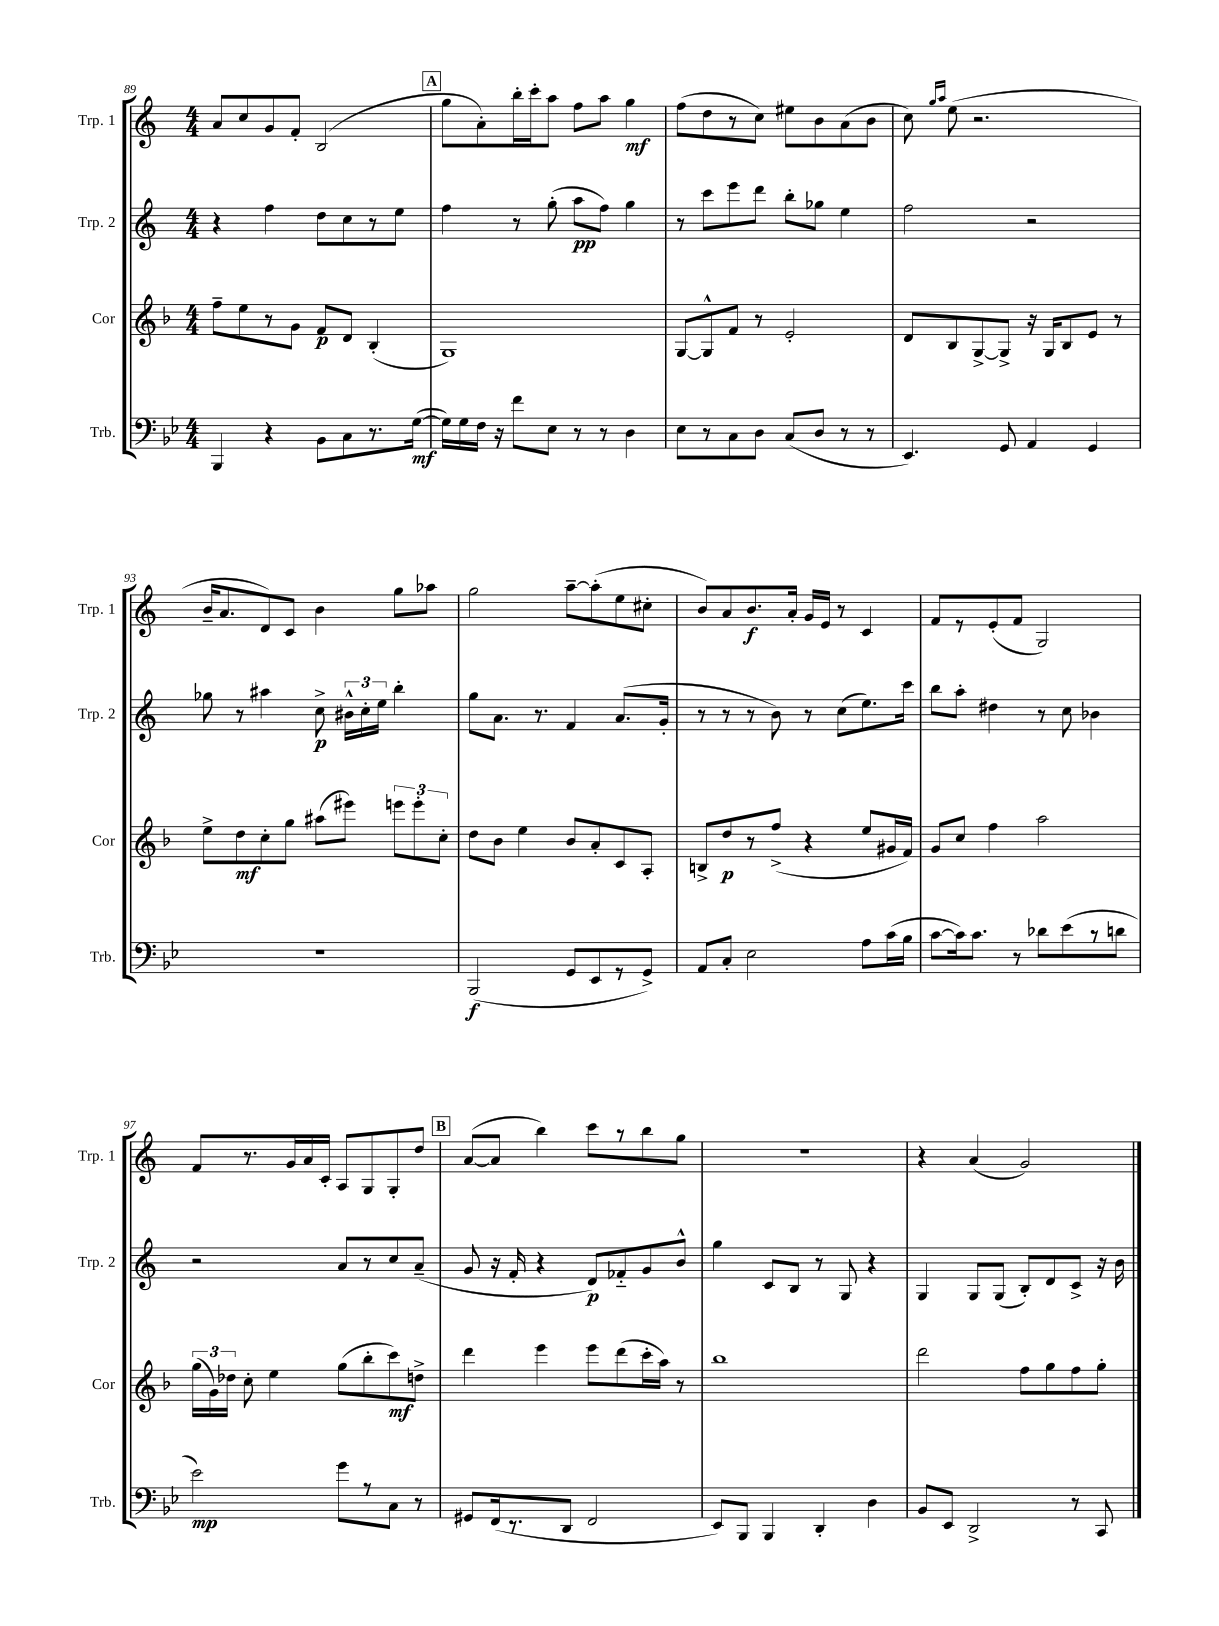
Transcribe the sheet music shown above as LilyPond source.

<<
\new StaffGroup <<
\new Staff = "s0" \with { instrumentName = "Trp. 1" shortInstrumentName = "Trp. 1" } {
    \clef treble \key c \major \numericTimeSignature \time 4/4
    \autoBeamOff a'8[ c''8 g'8 f'8]-. b2( |
    \mark \markup { \box "A" } g''8[ a'8-.) b''16-. c'''16-. a''8] f''8[ a''8] g''4\mf |
    f''8[( d''8 r8 c''8]) eis''8[ b'8 a'8( b'8] |
    c''8) \grace { g''16[ a''16] } e''8( r2. |
    b'16[-- a'8. d'8) c'8] b'4 g''8[ aes''8] |
    g''2 a''8[~-- a''8-.( e''8 cis''8]-. |
    b'8[) a'8 b'8.\f a'16]-. g'16[ e'16] r8 c'4 |
    f'8[ r8 e'8-.( f'8] g2) |
    f'8[ r8. g'16 a'16 c'16]-. a8[ g8 g8-. d''8] |
    \mark \markup { \box "B" } a'8[~( a'8] b''4) c'''8[ r8 b''8 g''8] |
    R1 |
    r4 a'4( g'2) \bar "|." |
}
\new Staff = "s1" \with { instrumentName = "Trp. 2" shortInstrumentName = "Trp. 2" } {
    \clef treble \key c \major \numericTimeSignature \time 4/4
    \autoBeamOff r4 f''4 d''8[ c''8 r8 e''8] |
    \mark \markup { \box "A" } f''4 r8 g''8-.( a''8[\pp f''8]) g''4 |
    r8 c'''8[ e'''8 d'''8] b''8[-. ges''8] e''4 |
    f''2 r2 |
    ges''8 r8 ais''4 c''8->\p \tuplet 3/2 { bis'16[-^ c''16-. e''16] } b''4-. |
    g''8[ a'8.] r8. f'4 a'8.[( g'16]-. |
    r8 r8 r8 b'8) r8 c''8[( e''8.) c'''16] |
    b''8[ a''8]-. dis''4 r8 c''8 bes'4 |
    r2 a'8[ r8 c''8 a'8]--( |
    \mark \markup { \box "B" } g'8 r16 f'16-. r4 d'8[\p) fes'8-_ g'8 b'8]-^ |
    g''4 c'8[ b8] r8 g8 r4 |
    g4 g8[ g8]( b8[-.) d'8 c'8]-> r16 b'16 \bar "|." |
}
\new Staff = "s2" \with { instrumentName = "Cor" shortInstrumentName = "Cor" } {
    \clef treble \key f \major \numericTimeSignature \time 4/4
    \autoBeamOff f''8[-- e''8 r8 g'8] f'8[\p d'8] bes4-.( |
    \mark \markup { \box "A" } g1) |
    g8[~ g8-^ f'8] r8 e'2-. |
    d'8[ bes8 g8~-> g8]-> r16 g16[ bes8 e'8] r8 |
    e''8[-> d''8\mf c''8-. g''8] ais''8[( eis'''8]) \tuplet 3/2 { e'''8[ e'''8-. c''8]-. } |
    d''8[ bes'8] e''4 bes'8[ a'8-. c'8 a8]-. |
    b8[-> d''8\p r8 f''8]->( r4 e''8[ gis'16 f'16]) |
    g'8[ c''8] f''4 a''2 |
    \tuplet 3/2 { g''16[( g'16) des''16] } c''8-. e''4 g''8[( bes''8-. c'''8\mf) d''8]-> |
    \mark \markup { \box "B" } d'''4 e'''4 e'''8[ d'''8( c'''16-. a''16]) r8 |
    bes''1 |
    d'''2 f''8[ g''8 f''8 g''8]-. \bar "|." |
}
\new Staff = "s3" \with { instrumentName = "Trb." shortInstrumentName = "Trb." } {
    \clef bass \key bes \major \numericTimeSignature \time 4/4
    \autoBeamOff bes,,4 r4 bes,8[ c8 r8. g16]~\mf( |
    \mark \markup { \box "A" } g16[) g16 f16] r16 f'8[ ees8] r8 r8 d4 |
    ees8[ r8 c8 d8] c8[( d8] r8 r8 |
    ees,4.) g,8 a,4 g,4 |
    R1 |
    bes,,2\f( g,8[ ees,8 r8 g,8]->) |
    a,8[ c8]-. ees2 a8[ c'16( bes16] |
    c'8[~ c'16) c'8.] r8 des'8[ ees'8( r8 d'8] |
    ees'2\mp) g'8[ r8 c8] r8 |
    \mark \markup { \box "B" } gis,8[ f,16( r8. d,8] f,2 |
    ees,8[) bes,,8] bes,,4 d,4-. d4 |
    bes,8[ ees,8] d,2-> r8 c,8 \bar "|." |
}
>>
>>
\layout { \context { \Score currentBarNumber = #89 } }
